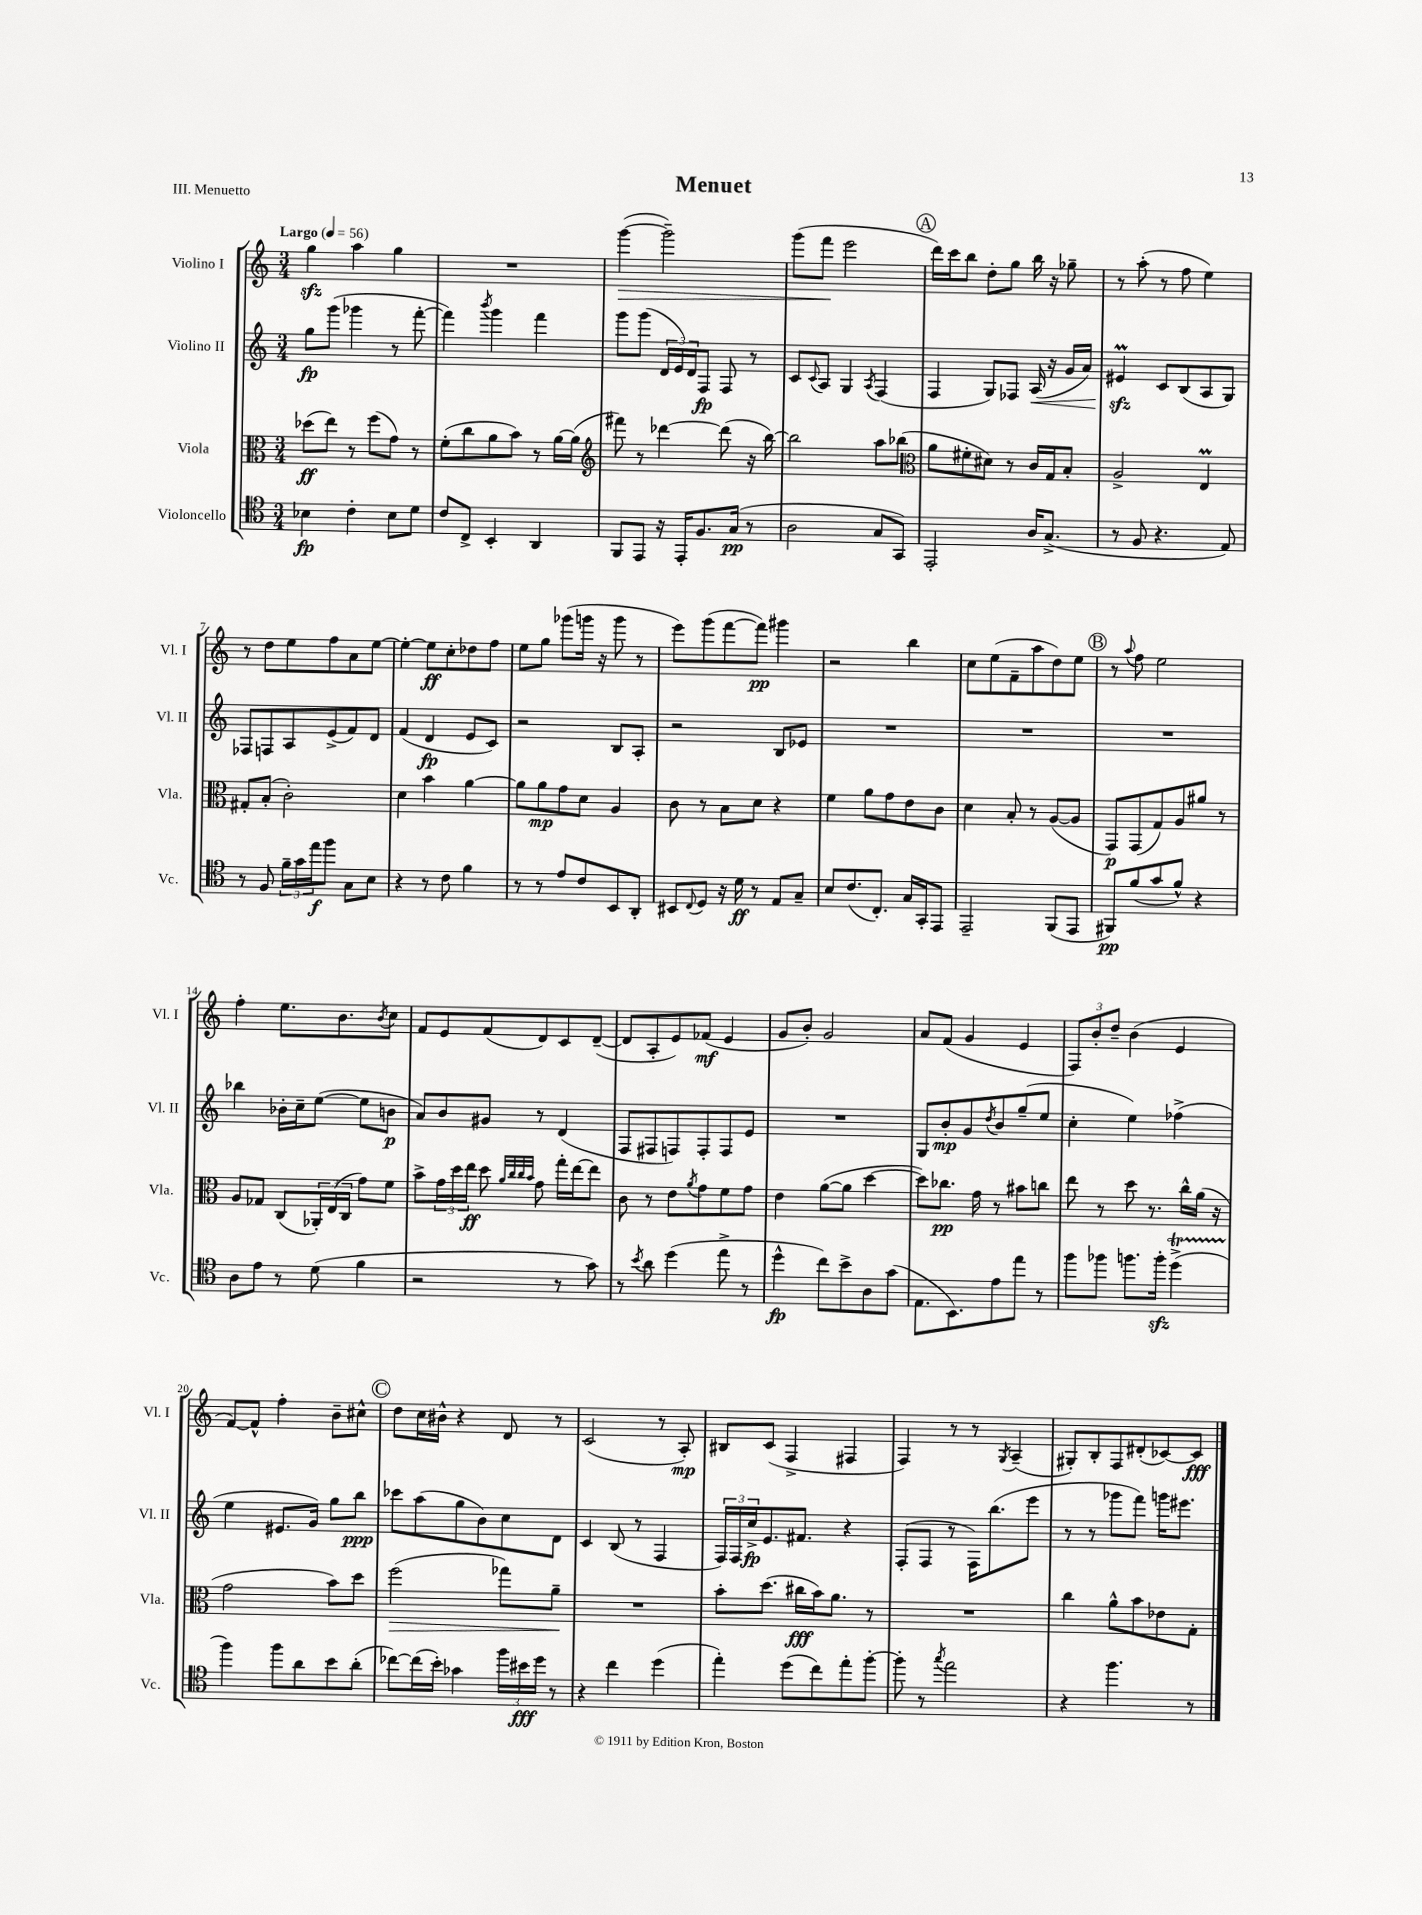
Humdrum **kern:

**kern	**kern	**kern	**kern
*staff4	*staff3	*staff2	*staff1
*clefC4	*clefC3	*clefG2	*clefG2
*k[]	*k[]	*k[]	*k[]
*M3/4	*M3/4	*M3/4	*M3/4
*MM56	*MM56	*MM56	*MM56
4B-\	(8dd-\L	8gg\L	4gg\
.	8ee\J)	(8ggg\J	.
4c'\	8r	4ggg-\	4aa\
.	(8ff\L	.	.
8B-\L	8g\J)	8r	4gg\
8d\J	8r	[8fff'\	.
=	=	=	=
8c/L	(8f'\L	4fff\])	2.r
8C^/J	8cc\	.	.
.	.	8qbbb/	.
4BB'/	8a\	4ggg\	.
.	8b\J)	.	.
4AA/	8r	4fff\	.
.	[16a\LL	.	.
.	(16a\]JJ	.	.
=	=	=	=
*	*clefG2	*	*
8FF/L	8fff#\)	8ggg\L	([4ggg\
8EE/J	8r	(8ggg\J	.
16r	[4ddd-\	24d/LL	2ggg~\])
.	.	24e/)	.
16EE'/LK	.	.	.
.	.	24d/J	.
8.F/	.	8F/J	.
.	(8ddd-\]	8F/	.
(16G/Jk	.	.	.
8r	16r	8r	.
.	[16bb\)	.	.
=	=	=	=
2A\	2bb\]	8c/L	(8ggg\L
.	.	8qqc/	.
.	.	8A/J	8fff\J
.	.	4G/	2eee\
.	.	8qA/	.
8G/L	8aa\L	(4F/	.
8GG/J)	(8bb-\J	.	.
=	=	=	=
*	*clefC3	*	*
2EE'/	8a\L	4F/	16ddd\LL)
.	.	.	16ccc\J
.	8f#'\	.	8bb\J
.	8d#\J)	8G/L)	8dd'\L
.	8r	8F-/J	8gg\J
16A/LK	16c/LL	(16A/	16bb\
(8.G^/J	16G/J	16r	16r
.	8B'/J	16g/LL	8gg-~\
.	.	16a/JJ)	.
=	=	=	=
8r	2A^/	4e#/	8r
8F/	.	.	(8aa'\
4.r	.	8c/L	8r
.	.	(8B/	8ff\
.	4E/	8A/	4ee\)
8E/)	.	8G/J)	.
=	=	=	=
8r	8G#'/L	8F-/L	8r
8F/	(8B'/J	8F/	8dd\L
24f~\LL	2c'\)	8A/	8ee\
24g\	.	.	.
24ee\J	.	.	.
8ff\J	.	(8e^/	8ff\
8G\L	.	8f/)	8a\
8B\J	.	8d/J	[8ee\J
=	=	=	=
4r	4d\	(4f/	4ee'\_
8r	4b\	4d/	8ee\]L
8c\	.	.	8cc'\
4f\	[4a\	8e/L	8dd-\
.	.	8c/J)	8ff\J
=	=	=	=
8r	8a\]L	2r	8ee\L
8r	8a\	.	8gg\J
8e/L	8g\	.	(8ggg-\L
8c/	8d\J	.	16ggg\Jk
.	.	.	16r
8BB/	4A/	8B/L	8ggg\
8AA'/J	.	8A'/J	8r
=	=	=	=
8BB#/L	8c\	2r	8eee\L)
8qqC/	.	.	.
8D/J	8r	.	(8ggg\
16r	8B\L	.	[8fff\
16d\	.	.	.
8r	8d\J	.	8fff\]J)
8E/L	4r	8B/L	4ggg#\
8G~/J	.	8e-/J	.
=	=	=	=
8B/L	4f\	2.r	2r
(8.c/	.	.	.
.	8a\L	.	.
8.C'/J)	.	.	.
.	8g\	.	.
16G/LL	8e\	.	4bb\
16GG'/J	.	.	.
8EE/J	8c\J	.	.
=	=	=	=
2EE~/	4d\	2.r	8cc\L
.	.	.	(8ee\
.	8B'/	.	8f~\
.	8r	.	8aa\
(8FF/L	([8A/L	.	8dd\)
8EE/J	8A/]J	.	8ee\J
=	=	=	=
8FF#/L)	8GG/L)	2.r	8r
.	.	.	8qqaa/
(8f/	(8GG/	.	8ff\
8g/	8G/)	.	2ee\
8f^^/J)	8A/	.	.
4r	8a#/J	.	.
.	8r	.	.
=	=	=	=
8A\L	8A/L	4bb-\	4ff'\
8e\J	8G-/J	.	.
8r	(8C/L	16b-'\LL	8.ee\L
.	.	16cc~\J	.
(8d\	24AA-'/L)	([8ee\J	.
.	(24E/	.	.
.	.	.	8.b\
.	24C/JJ	.	.
4f\	8g\L)	8ee\]L	.
.	.	.	8qb/
.	8f\J	8b\J	8cc\J
=	=	=	=
2r	8b^\L	8a/L)	8f/L
.	24g\L	8b/	8e/
.	24dd\	.	.
.	24ee\JJ	.	.
.	8dd\	8g#/J	(8f/
.	32qqa/LLL	.	.
.	32qqcc/	.	.
.	32qqcc/	.	.
.	32qqb/JJJ	.	.
.	8g\	8r	8d/)
8r	16gg'\LL	(4d/	8c/
.	[16ee\J	.	.
8g\)	8ee\]J	.	([8d~/J
=	=	=	=
8r	8c\	8F/L	8d/]L
8qb/	.	.	.
8a\	8r	8F#/	8A'/
(4dd\	8e\L	8F/)	8e/)
.	8qa/	.	.
.	8g\	8F'/	(8f-/J
8ee^\	8f\	8F/	4e/
8r	8g\J	8e/J	.
=	=	=	=
4dd^^\	4e\	2.r	8g/L
.	.	.	8b'/J)
8cc\L)	([8a\L	.	2g/
8b^\	8a\]J	.	.
8A\	[4dd\	.	.
(8g\J	.	.	.
=	=	=	=
8.E\L	8dd\]L)	8G/L	8a/L
.	8.cc-\J	8b'/	(8f/J
8.BB\)	.	.	.
.	.	8g/	4g/
.	16g\	.	.
.	.	8qdd/	.
8e\	8r	8b/	.
8ee\J	8b#\L	(8gg~/	4e/
8r	8cc\J	8ee/J	.
=	=	=	=
8ff\L	8ee\	4cc'\	12F/L)
.	.	.	12b'/
8ff-\J	8r	.	.
.	.	.	12dd~/J
8.ff\L	8dd\	4ee\)	(4b\
.	8.r	.	.
16ff'\Jk	.	.	.
(4dd^\	.	(4ff-^\	4e/
.	16cc^^\LL	.	.
.	(16a\JJ	.	.
.	16r	.	.
=	=	=	=
4ff\)	2g\	4ee\	[8f/L)
.	.	.	8f^^/]J
8ff\L	.	8.e#/L	4ff'\
8a\	.	.	.
.	.	16g/Jk)	.
8b\	8b\L)	8gg\L	8b~\L
(8a'\J	8dd\J	8bb\J	8cc#^^\J
=	=	=	=
[8cc-\L)	(2ff\	8ccc-\L	8dd\L
(16cc-\]L	.	(8aa\	16cc\L
16b'\JJ)	.	.	16b#^^\JJ
4g-\	.	8gg\	4r
.	.	8b\)	.
24ff\LL	8gg-\L)	8cc\	8d/
24b#\	.	.	.
24dd\JJ	.	.	.
8r	8a~\J	8d\J	8r
=	=	=	=
4r	2.r	4c/	(2c/
4cc\	.	(8B/	.
.	.	8r	.
(4dd\	.	4F/	8r
.	.	.	8A'/)
=	=	=	=
4ee'\)	8b'\L	24F/LL)	8B#/L
.	.	24F/	.
.	.	24cc^/J	.
.	(8.dd\J	8.e/	(8c/J
(8dd\L	.	.	4F^/
.	16cc#\LL	8.f#/J	.
8cc\)	16b\J)	.	.
.	8.a\J	.	.
8ee'\	.	4r	4F#/
[8ff'\J	8r	.	.
=	=	=	=
8ff'\]	2.r	(8F'/L	4F/)
8r	.	8F/J	.
8qgg/	.	.	.
2ee\	.	8r	8r
.	.	16F\LK)	8r
.	.	(8.bb\	.
.	.	.	8qG/
.	.	.	(4A~/
.	.	8eee\J	.
=	=	=	=
4r	4cc\	8r	8G#'/L)
.	.	8r	8B'/
4.ff\	8a^^\L	8ggg-\L	8F/
.	8b\	8fff\J)	(8d#'/
.	8e-\	16ggg\LK	[8c-/)
.	.	8.eee#\J	.
8r	8G'\J	.	8c-/]J
==	==	==	==
*-	*-	*-	*-
